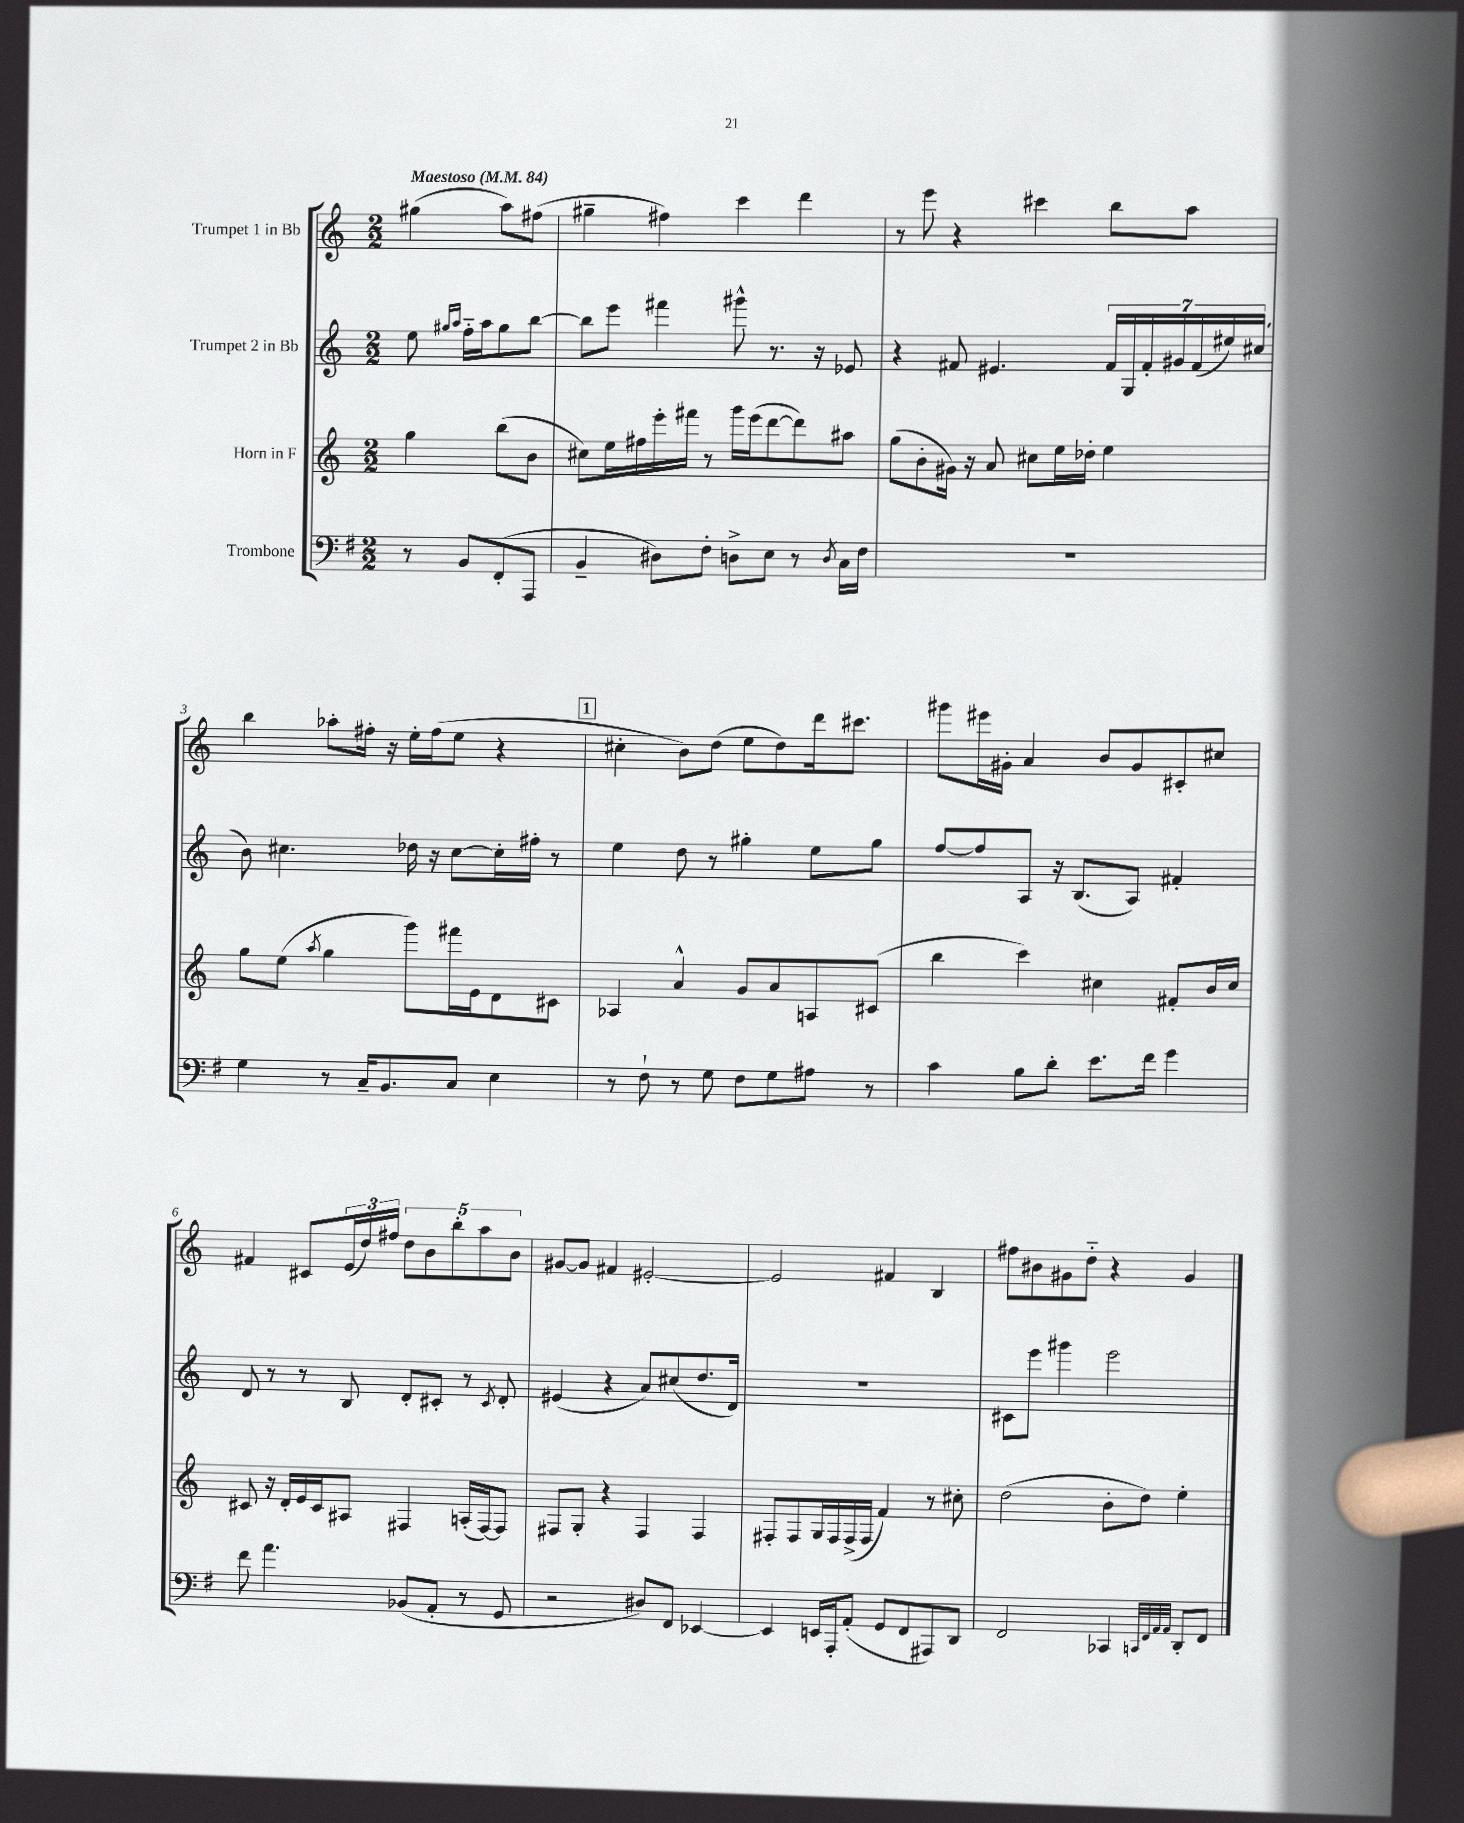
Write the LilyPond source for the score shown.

<<
\new StaffGroup <<
\new Staff = "s0" \with { instrumentName = "Trumpet 1 in Bb" } {
    \clef treble \key c \major \numericTimeSignature \time 2/2 \partial 2 \tempo "Maestoso" 4 = 84
    gis''4( a''8) fis''8( |
    gis''4-- fis''4) c'''4 d'''4 |
    r8 e'''8 r4 cis'''4 b''8 a''8 |
    b''4 aes''8-. fis''16-. r16 e''16-. fis''16( e''8 r4 |
    \mark \markup { \box "1" } cis''4-. b'8) d''8( e''8 d''8) d'''16 cis'''8. |
    gis'''8 eis'''16 gis'16-. a'4 b'8 gis'8 cis'8-. cis''8 |
    fis'4 cis'8 \tuplet 3/2 { e'16( d''16) fis''16 } \tuplet 5/4 { d''8 b'8 b''8-. a''8 b'8 } |
    gis'8~ gis'8 fis'4 eis'2~-. |
    eis'2 fis'4 b4 |
    fis''8 bis'8 gis'8 d''8-_ r4 gis'4 \bar "|." |
}
\new Staff = "s1" \with { instrumentName = "Trumpet 2 in Bb" } {
    \clef treble \key c \major \numericTimeSignature \time 2/2 \partial 2
    e''8 \grace { gis''16 a''16 } f''16-_ a''16 gis''8 b''8~ |
    b''8 e'''8 fis'''4 gis'''8-^ r8. r16 ees'8 |
    r4 fis'8 eis'4. \tuplet 7/4 { fis'16 g16 fis'16-. gis'16 fis'16( eis''16) cis''16( } |
    b'8) cis''4. des''16 r16 cis''8~ cis''16-. fis''16-. r8 |
    \mark \markup { \box "1" } e''4 d''8 r8 gis''4-. e''8 gis''8 |
    f''8~ f''8 a8 r16 b8.( a8) fis'4-. |
    d'8 r8 r8 b8 d'8-. cis'8-. r8 \acciaccatura { cis'8 } d'8-. |
    eis'4( r4 a'8) cis''8( d''8. d'16) |
    R1 |
    cis'8 e'''8 gis'''4 e'''2 \bar "|." |
}
\new Staff = "s2" \with { instrumentName = "Horn in F" } {
    \clef treble \key c \major \numericTimeSignature \time 2/2 \partial 2
    g''4 b''8( b'8 |
    cis''8) e''16 fis''16 e'''16-. fis'''16 r8 g'''16 e'''16( d'''8~ d'''8) ais''8 |
    g''8( b'8-. gis'16) r16 a'8 cis''8 e''16 des''16-. e''4 |
    g''8 e''8( \acciaccatura { a''8 } g''4 g'''8) fis'''16 e'16 d'8 cis'8 |
    \mark \markup { \box "1" } aes4 a'4-^ g'8 a'8 a8 cis'8( |
    b''4 c'''4) cis''4 fis'8-. b'16 cis''16 |
    cis'8 r16 d'16-. e'16 cis'16 ais8 fis4 a16-.( fis16~) fis8 |
    fis8 g8-. r4 fis4 fis4 |
    fis8-. fis8 g16 fis16 fis16->( fis16 f'4) r8 cis''8-. |
    d''2( b'8-. d''8) e''4-. \bar "|." |
}
\new Staff = "s3" \with { instrumentName = "Trombone" } {
    \clef bass \key g \major \numericTimeSignature \time 2/2 \partial 2
    r8 b,8 fis,8-.( a,,8 |
    b,4-- dis8) fis8-. d8-> e8 r8 \acciaccatura { d8 } c16 fis16 |
    R1 |
    g4 r8 c16-- b,8. c8 e4 |
    \mark \markup { \box "1" } r8 fis8-! r8 g8 fis8 g8 ais8 r8 |
    c'4 b8 d'8-. e'8. fis'16 g'4 |
    fis'8 a'4. bes,8( a,8-. r8 g,8 |
    r2 dis8) fis,8 ees,4~ |
    ees,4 e,16 a,,16-. a,8-.( g,8 fis,8 ais,,8) d,8 |
    fis,2 ces,4 \grace { c,32 fis,32 a,32 a,32 } d,8-. fis,8 \bar "|." |
}
>>
>>
